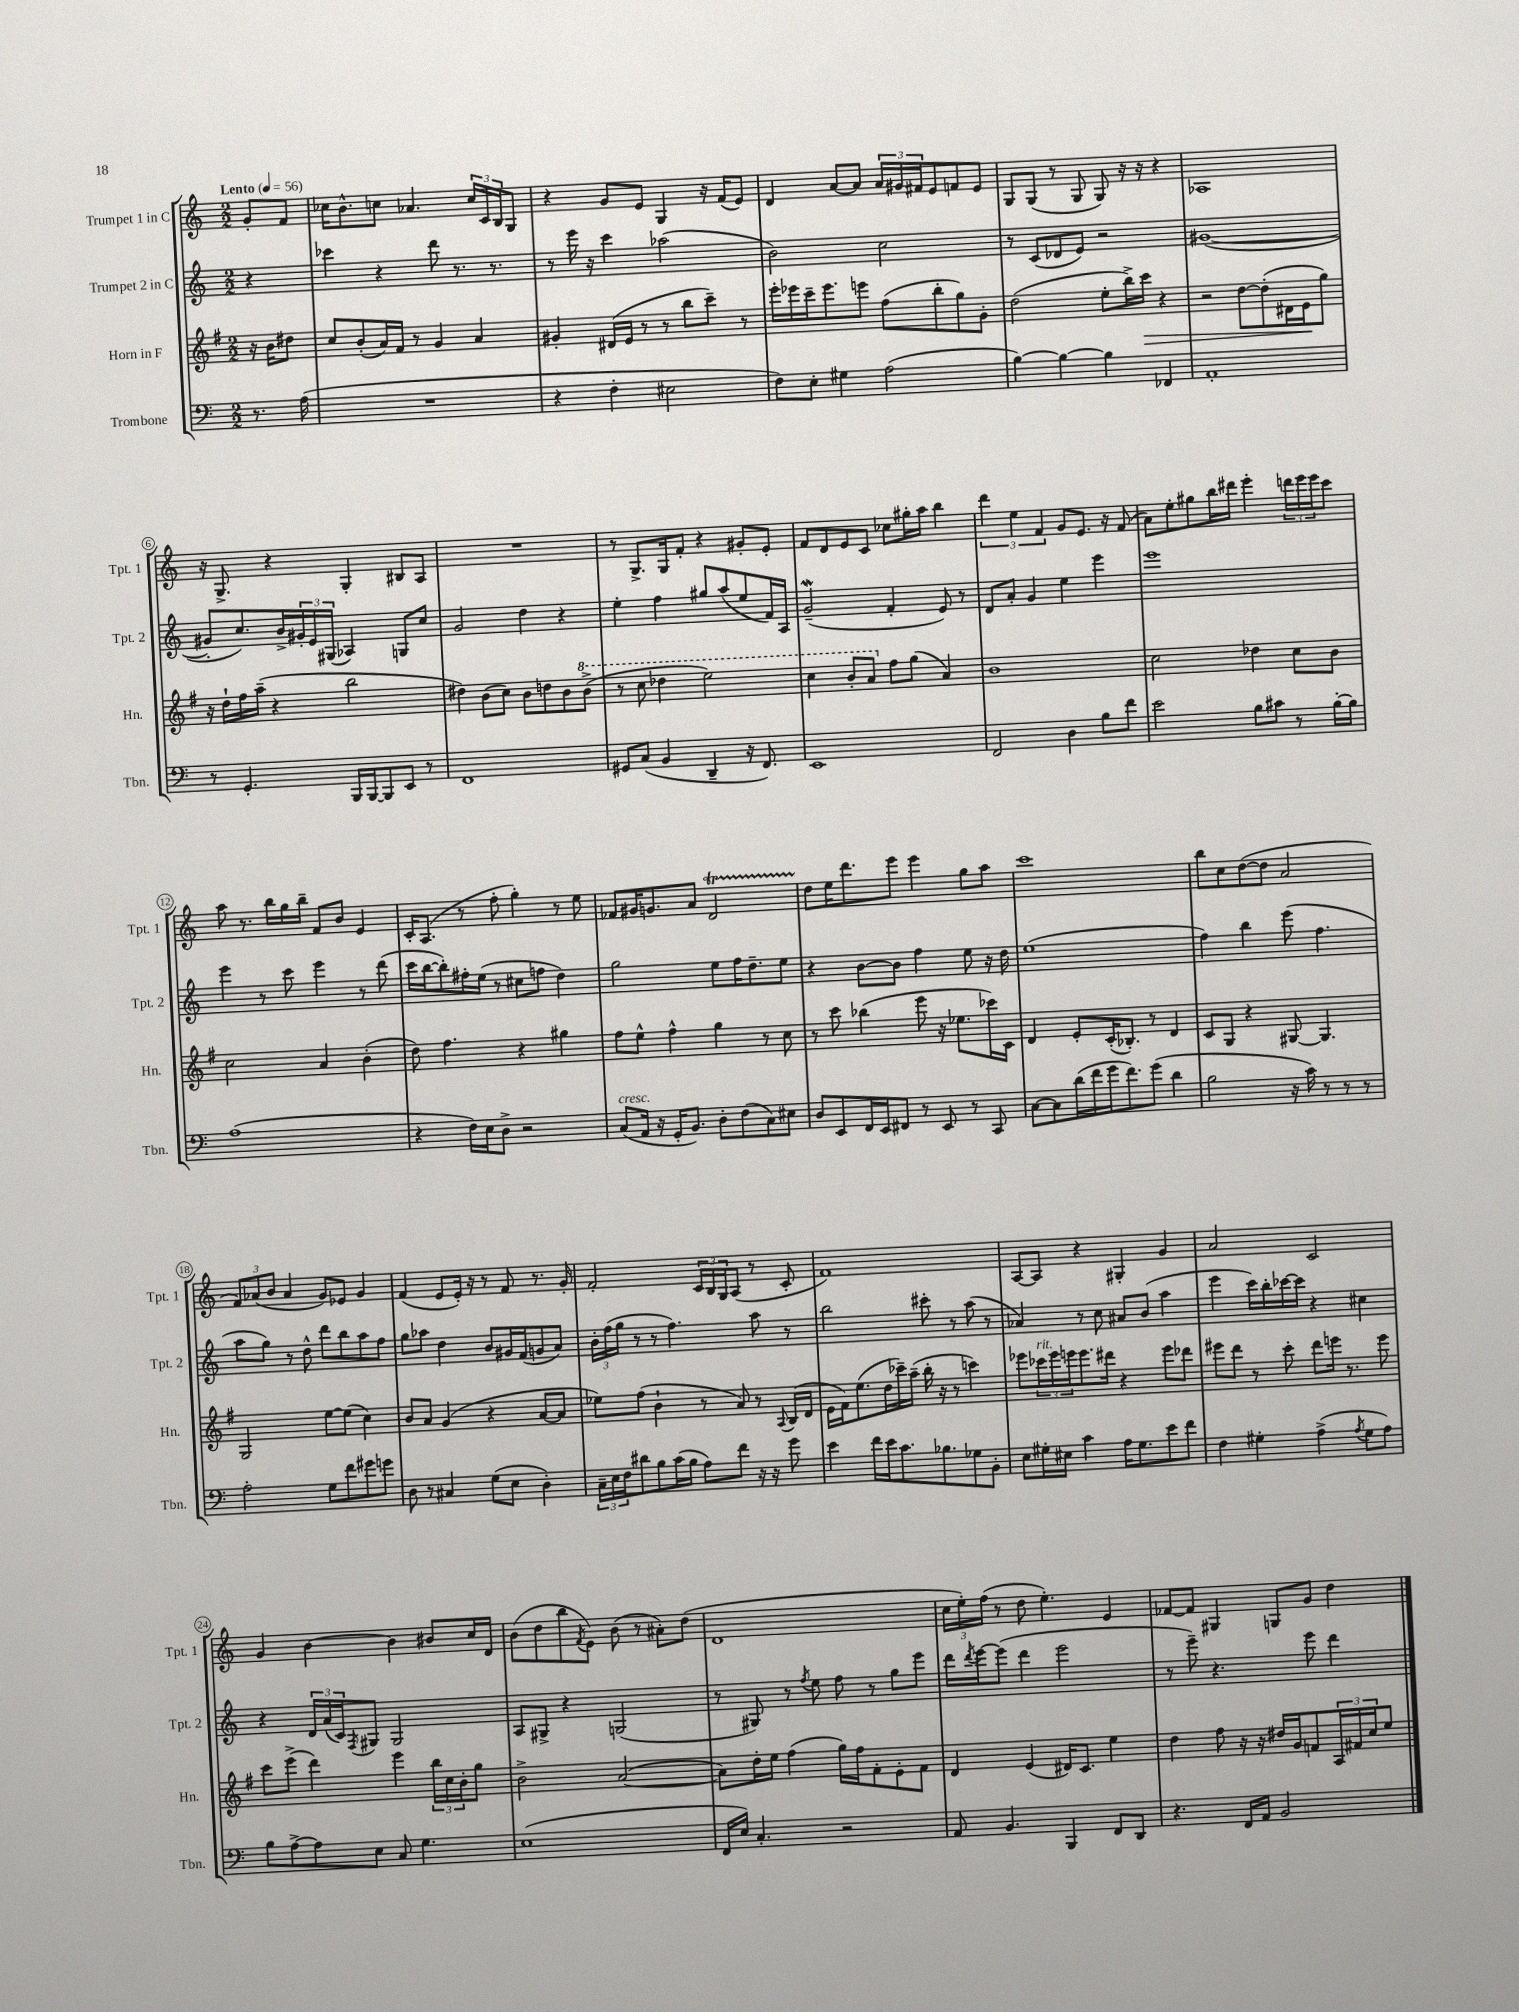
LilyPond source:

<<
\new StaffGroup <<
\new Staff = "s0" \with { instrumentName = "Trumpet 1 in C" shortInstrumentName = "Tpt. 1" } {
    \clef treble \key c \major \numericTimeSignature \time 2/2 \partial 4 \tempo "Lento" 4 = 56
    g'8-. f'8 |
    ces''16 b'8.-^ c''8 aes'4. \tuplet 3/2 { c''16 c'16 b16 } g8 |
    r4 g'8 e'8 g4 r16 f'16( e'8) |
    d'4 a'8~ a'8 \tuplet 3/2 { a'16 gis'16 fis'16 } e'8 f'8 e'8 |
    g8 g8( r8 g8 g8) r16 r16 r4 |
    aes1 |
    r16 g8.-> r4 g4-. bis8 a8 |
    R1 |
    r8 g8.-> g16 f'8-. r4 gis'8-. e'8-. |
    f'8 d'8 e'8 c'8 ces''8 gis''16-. a''16 b''4 |
    \tuplet 3/2 { d'''4 e''4 f'4 } g'8 e'8. r16 f'8( |
    a'8) e''8-. gis''8 b''16 dis'''16 e'''4-. \tuplet 3/2 { d'''16 e'''16 e'''16 } c'''8 |
    a''8 r8. b''16 g''16 b''16-- f'8 b'8 e'4 |
    c'16-. a8.( r8 f''8-. g''4-.) r8 e''8 |
    fes'8 gis'16 g'8. a'8 d'2\startTrillSpan |
    d''8\stopTrillSpan e''16 d'''8. e'''8 e'''4 g''8 a''8 |
    c'''1 |
    b''8 c''8 d''8~( d''8 a'2 |
    \tuplet 3/2 { f'8) aes'8( b'8 } aes'4 g'8) ees'8 g'4 |
    f'4( e'8 e'16-.) r16 r8 f'8 r8. g'16-. |
    f'2-. \tuplet 3/2 { c'16 b16 g16 } a8( r8 c'8-. |
    f'1) |
    a8~ a8 r4 gis4-. g'4 |
    a'2 c'2 |
    g'4 b'4~ b'4 bis'8 c''16 d'16 |
    b'8( d''8 b''8 \acciaccatura { f'8 } e'8) b'8( r8 ais'8-.) d''8( |
    d'1 |
    \tuplet 3/2 { c''16 e''16-.) f''16( } r8 d''8 e''4.-.) e'4 |
    fes'8~ fes'8 gis4 g8 g'8 d''4 \bar "|." |
}
\new Staff = "s1" \with { instrumentName = "Trumpet 2 in C" shortInstrumentName = "Tpt. 2" } {
    \clef treble \key c \major \numericTimeSignature \time 2/2 \partial 4
    r4 |
    ces'''4 r4 d'''8 r8. r8. |
    r8 e'''16 r16 c'''4 aes''2( |
    b'2) c''2 |
    r8 c'8( des'8 e'8) r2 |
    gis'1~( |
    gis'8-. c''8.) b'16-> \tuplet 3/2 { gis'16-. e'16 gis16( } aes4) g8 c''8 |
    g'2 d''4 r4 |
    e''4-. f''4 gis''8 a''8( e''8 f'16) a16 |
    g'2--\mordent( f'4-. e'8) r8 |
    d'8 a'8-. g'4 e''4 e'''4 |
    e'''1 |
    e'''4 r8 c'''8 e'''4 r8 d'''8( |
    c'''16 b''16~ b''8-.) fis''16-. e''16( r8 cis''8 f''8 d''4) |
    g''2 e''8 f''16 d''8.-- e''8 |
    r4 b'8~ b'8 f''4 e''8 r16 d''16 |
    e''1( |
    f''4) b''4 e'''8( f''4. |
    a''8 g''8) r8 d''8-^ d'''8 b''8 a''8 f''8 |
    g''8 aes''8 d''4 b'8 gis'16 f'16( g'8 a'8) |
    \tuplet 3/2 { b'16-. f''16( g''16 } r8 r8 f''4.) a''8 r8 |
    b''2 cis'''8-. r8 a''8( r8 |
    aes'4) r8 c''8 ais'8 b'8( a''4 |
    e'''4 c'''16) b''16-. ces'''16~ ces'''16 r4 cis''4 |
    r4 \tuplet 3/2 { d'16 a'16( c'16) } \acciaccatura { f8 } gis8 gis2 |
    a8 gis8-> r4 g2( |
    r8 gis8) r8 \acciaccatura { f''8 } e''8 f''8 r8 g''8 e'''8 |
    d'''16 \acciaccatura { d'''8 } e'''16~ e'''8( d'''4 e'''2 |
    r8 e'''8--) r4. e'''8 d'''4 \bar "|." |
}
\new Staff = "s2" \with { instrumentName = "Horn in F" shortInstrumentName = "Hn." } {
    \clef treble \key g \major \numericTimeSignature \time 2/2 \partial 4
    r16 b'16 dis''8 |
    c''8 b'8-.( a'16) fis'16 r8 g'4 a'4 |
    gis'4-. dis'16( e'16 r8 r8 b''8 c'''8--) r8 |
    e'''16-. ees'''16 c'''16-- ees'''8. e'''8 fis''8( b''8-. g''8) g'8-. |
    d''2( e''8-. b''16->) c'''16\> r4 |
    r2 d''8~ d''8-.( dis'16 e'16\! g''8) |
    r16 d''16-! fis''16 a''16--( r4 b''2 |
    dis''4) b'8( c''8) b'8 d''8 b'8 \ottava #1 b''8->( |
    r8 c'''8 des'''4 e'''2) |
    c'''4 b''8-. a''8 \ottava #0 fis''8 g''8( a'4) |
    b'1 |
    c''2 des''4 c''8 b'8 |
    c''2 a'4 b'4-.( |
    d''8) fis''4. r4 gis''4 |
    fis''8 e''8-^ fis''4-^ g''4 r8 c''8 |
    r8 c'''8 bes''4( e'''8 r16 ees''8. ces'''16) c'16 |
    d'4 e'8-. c'16-.( bes8.-.) r8 d'4 |
    c'8 g8 r4 gis8~ gis4. |
    g2 e''8~ e''8( c''4) |
    b'8 a'8 g'4( r4 a'8~ a'8 |
    ees''8) fis''8( b'4-! r8 a'8) r8 \appoggiatura { a8 } b16( d'16 |
    e'16 fis'16) e''8.( d''16 ces'''16--) a''16--( b''16-. r16 r8 c'''4) |
    ees'''8 \tuplet 3/2 { ces'''16^\markup { \italic "rit." } ees'''16 e'''16 } e'''8. dis'''16 r4 e'''8 des'''8 |
    eis'''8 d'''8 r8 c'''8-. d'''8 e'''16 r8. e'''8 |
    c'''8 e'''8->( d'''4) e'''4 \tuplet 3/2 { b''16 c''16 b'16-. } g''8 |
    b'2-> a'2~( |
    a'8) d''16-. e''16 fis''4( g''16) fis''16 fis'8-. e'8-. fis'8 |
    d'4 e'4( dis'16) c'8. e''4 |
    d''4 fis''8 r16 r16 dis''16 g'16 f'8 \tuplet 3/2 { a16 fis'16 c''16 } e''8 \bar "|." |
}
\new Staff = "s3" \with { instrumentName = "Trombone" shortInstrumentName = "Tbn." } {
    \clef bass \key c \major \numericTimeSignature \time 2/2 \partial 4
    r8. a16( |
    R1 |
    r4 f4-. eis2 |
    f8) e8-. gis4 a2( |
    b4~) b4~ b4 fes,4 |
    a,1-. |
    r8 g,4.-. b,,16 b,,16~ b,,8 e,8 r8 |
    f,1 |
    gis,8 c8( b,4 d,4-- r16 f,8.) |
    e,1 |
    f,2 d4 b8 f'8 |
    e'2 b8 cis'8 r8 b16~-. b16 |
    a1( |
    r4 f16) e16 d8-> r2 |
    c8^\markup { \italic "cresc." }( a,16 r16 g,16-. b,8.) d8-. f8( c8) eis8 |
    d8 e,8 f,16 e,16 fis,8 r8 e,8 r8 c,8 |
    c8~ c8 d'16( f'16 g'16 f'8.) g'8( d'4 |
    b2 r16 c'16) r8 r8 r8 |
    a2-. g8 f'8 gis'8 g'8 |
    d8 r8 cis4 g8( e8 d4-.) |
    \tuplet 3/2 { c16-- e16 f16 } dis'8 b8 c'16( b16 a8) f'8 r16 r16 g'8 |
    e'4 f'16 e'16 c'8. bes8. ges8 b,8-. |
    e8 gis16-. eis16 c'4 a16 gis8. e'8 f'8 |
    f4 gis4-. a4->( \acciaccatura { a8 } gis8 a8) |
    b8 a8~-> a8 e8 c8 g4. |
    e1( |
    f,16 e16) c4.-. r2 |
    a,8 b,4. b,,4 f,8 d,8 |
    r4. f,16 a,16 b,2 \bar "|." |
}
>>
>>
\layout { \context { \Score \override BarNumber.stencil = #(make-stencil-circler 0.1 0.3 ly:text-interface::print) } }
